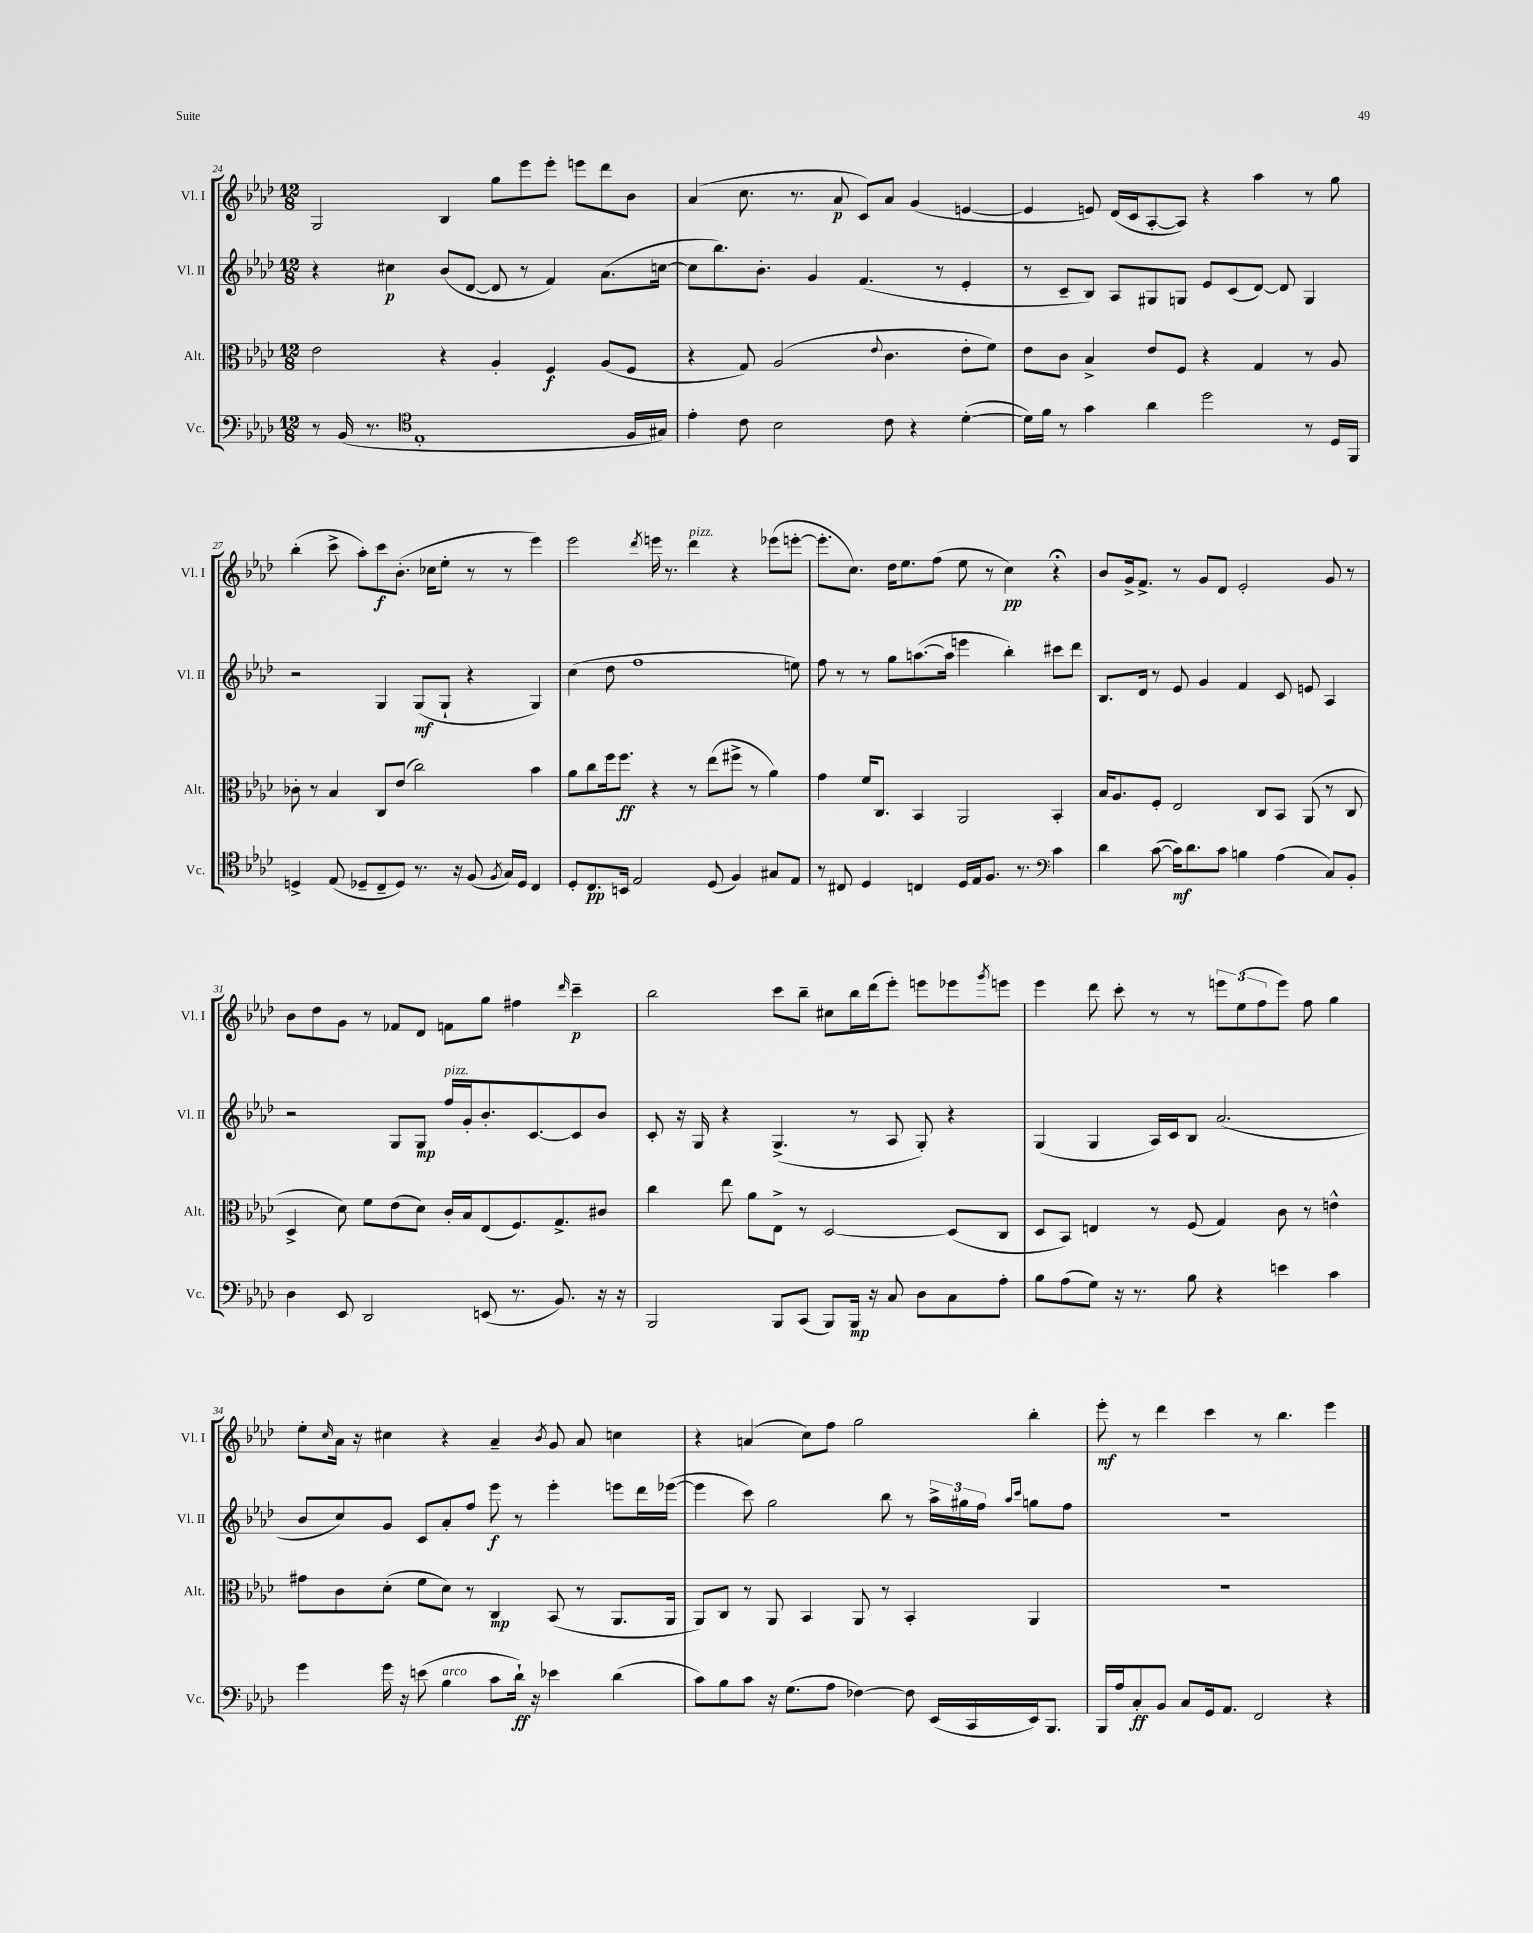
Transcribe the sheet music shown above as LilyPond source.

<<
\new StaffGroup <<
\new Staff = "s0" \with { instrumentName = "Vl. I" shortInstrumentName = "Vl. I" } {
    \clef treble \key aes \major \numericTimeSignature \time 12/8
    g2 bes4 g''8 ees'''8 ees'''8-. e'''8 des'''8 bes'8 |
    aes'4( c''8. r8. aes'8\p c'8) aes'8 g'4( e'4~ |
    e'4 e'8) des'16( c'16 aes8~-. aes8) r4 aes''4 r8 g''8 |
    bes''4-.( c'''8-> aes''8-.) c'''8\f bes'8.-.( ces''16 ees''8-. r8 r8 ees'''4) |
    ees'''2 \acciaccatura { des'''8 } e'''16 r8. des'''4^\markup { \italic "pizz." } r4 ees'''8( e'''8~-. |
    e'''8.-. c''8.) des''16 ees''8. f''8( ees''8 r8 c''4\pp) r4\fermata |
    bes'8 g'16-> f'8.-> r8 g'8 des'8 ees'2-. g'8 r8 |
    bes'8 des''8 g'8 r8 fes'8 des'8 f'8 g''8 fis''4 \grace { des'''16 } c'''4--\p |
    bes''2 c'''8 bes''8-- cis''8 bes''16 des'''16( ees'''8-.) e'''8 ees'''8 \acciaccatura { g'''8 } e'''8 |
    ees'''4 des'''8 c'''8-. r8 r8 \tuplet 3/2 { e'''8 ees''8( f''8 } e'''8) f''8 g''4 |
    ees''8-. \grace { c''16 } aes'16 r16 cis''4 r4 aes'4-- \acciaccatura { bes'8 } g'8 aes'8 c''4 |
    r4 a'4( c''8) f''8 g''2 bes''4-. |
    ees'''8-.\mf r8 des'''4 c'''4 r8 bes''4. ees'''4 \bar "|." |
}
\new Staff = "s1" \with { instrumentName = "Vl. II" shortInstrumentName = "Vl. II" } {
    \clef treble \key aes \major \numericTimeSignature \time 12/8
    r4 cis''4\p bes'8( des'8~ des'8 r8 f'4) aes'8.( c''16~ |
    c''8 bes''8.) bes'8.-. g'4 f'4.( r8 ees'4-. |
    r8 c'8-- bes8) aes8 gis8 g8 ees'8 c'8( des'8~) des'8 g4 |
    r2 g4 g8\mf( g8-! r4 g4) |
    c''4( des''8 f''1 e''8) |
    f''8 r8 r8 g''8 a''8.~( a''16 e'''4 bes''4-.) cis'''8 des'''8 |
    bes8. des'16 r8 ees'8 g'4 f'4 c'8 e'8 aes4 |
    r2 g8 g8\mp f''16^\markup { \italic "pizz." } g'16-. bes'8.-. c'8.~ c'8 bes'8 |
    c'8-. r16 g16 r4 g4.->( r8 aes8 g8-.) r4 |
    g4( g4 aes16) c'16 bes8 aes'2.( |
    bes'8 c''8) g'8 c'8 aes'8-. f''8 ees'''8\f r8 ees'''4-. e'''8 des'''16 ees'''16~( |
    ees'''4 c'''8) g''2 bes''8 r8 \tuplet 3/2 { aes''16-> gis''16 f''16 } \grace { aes''16 c'''16 } g''8 f''8 |
    R1. \bar "|." |
}
\new Staff = "s2" \with { instrumentName = "Alt." shortInstrumentName = "Alt." } {
    \clef alto \key aes \major \numericTimeSignature \time 12/8
    ees'2 r4 aes4-. f4\f aes8( f8 |
    r4 g8) aes2( \appoggiatura { ees'8 } c'4. ees'8-. f'8) |
    ees'8 c'8 bes4-> ees'8 f8 r4 g4 r8 aes8 |
    ces'8-. r8 bes4 c8 ees'8( c''2) bes'4 |
    aes'8 c''8 f''16 f''8.\ff r4 r8 ees''8( fis''8-> r8 aes'4) |
    g'4 f'16 c8. bes,4 aes,2 bes,4-. |
    bes16 aes8. f8-. ees2 c8 bes,8 aes,8( r8 c8 |
    des4-> des'8) f'8 ees'8( des'8) c'16-. bes16 ees8( f8.) g8.-> cis'8 |
    c''4 ees''8 aes'8 ees8-> r8 des2~ des8( c8 |
    des8 bes,8) e4 r8 f8( g4) c'8 r8 e'4-^ |
    gis'8 c'8 des'8-.( f'8 des'8) r8 c4\mp bes,8( r8 aes,8. aes,16 |
    aes,8) c8 r8 aes,8 bes,4 aes,8 r8 bes,4-. aes,4 |
    R1. \bar "|." |
}
\new Staff = "s3" \with { instrumentName = "Vc." shortInstrumentName = "Vc." } {
    \clef bass \key aes \major \numericTimeSignature \time 12/8
    r8 bes,16( r8. \clef tenor ees1-. f16 gis16) |
    ees'4-. c'8 bes2 c'8 r4 des'4~-.( |
    des'16) f'16 r8 g'4 aes'4 des''2 r8 des16 f,16 |
    d4-> ees8( des8-- c8-- des8) r8. r16 f8( \acciaccatura { f8 } g16) des16 c4 |
    des8-. c8.\pp b,16 ees2 des8( f4) gis8 ees8 |
    r8 cis8 des4 c4 des16 ees16 f8. r8. \clef bass c'4 |
    des'4 c'8~( c'16\mf) des'8. c'8 b4 aes4( c8) bes,8-. |
    des4 ees,8 des,2 e,8( r8. bes,8.) r16 r16 |
    bes,,2 bes,,8 c,8( bes,,8) bes,,16\mp r16 c8 des8 c8 aes8-. |
    bes8 aes8( g8) r16 r8. bes8 r4 e'4 c'4 |
    g'4 g'16 r16 e'8( bes4^\markup { \italic "arco" } c'8 des'16-!\ff) r16 ees'4 des'4( |
    c'8) bes8 c'8 r16 g8.( aes8 fes4~) fes8 ees,16( c,16 ees,16) bes,,8. |
    bes,,16 aes16 c8-.\ff bes,8 c8 g,16 aes,8. f,2 r4 \bar "|." |
}
>>
>>
\layout { \context { \Score currentBarNumber = #24 } }
